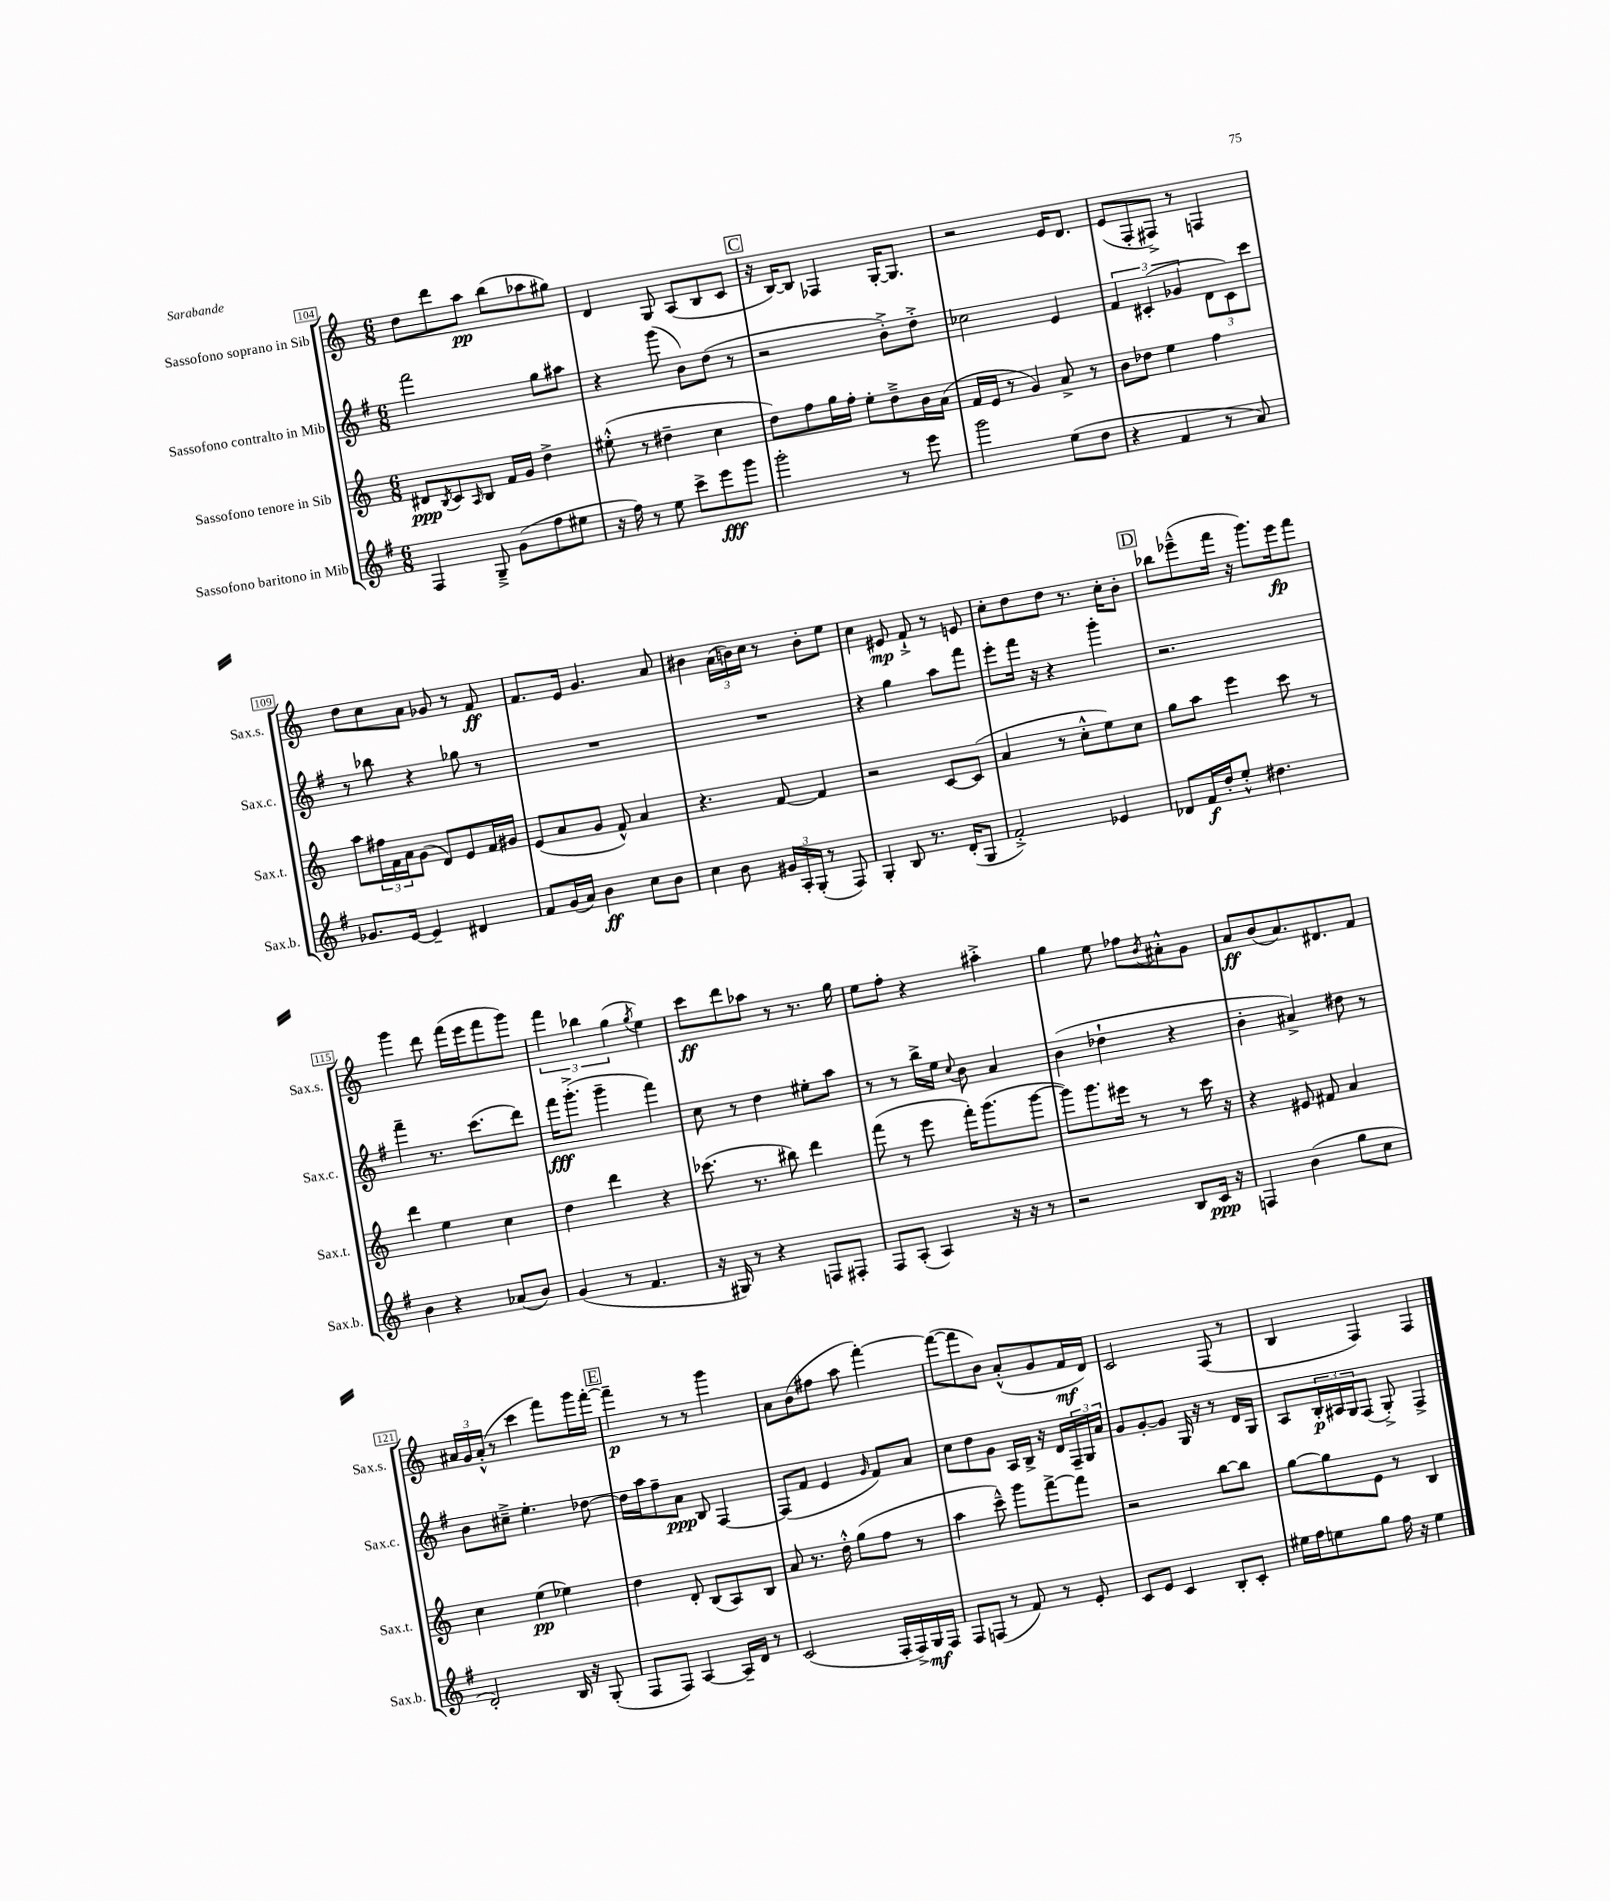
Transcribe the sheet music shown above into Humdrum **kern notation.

**kern	**dynam	**kern	**dynam	**kern	**dynam	**kern	**dynam
*part4	*part4	*part3	*part3	*part2	*part2	*part1	*part1
*staff4	*staff4	*staff3	*staff3	*staff2	*staff2	*staff1	*staff1
*I"Sassofono baritono in Mib	*	*I"Sassofono tenore in Sib	*	*I"Sassofono contralto in Mib	*	*I"Sassofono soprano in Sib	*
*I'Sax.b.	*	*I'Sax.t.	*	*I'Sax.c.	*	*I'Sax.s.	*
*clefG2	*	*clefG2	*	*clefG2	*	*clefG2	*
*k[f#]	*	*k[]	*	*k[f#]	*	*k[]	*
*M6/8	*	*M6/8	*	*M6/8	*	*M6/8	*
=104	=104	=104	=104	=104	=104	=104	=104
4F#/	.	8d#X/L	ppp	2fff#\	.	8dd\L	.
.	.	8qB/	.	.	.	.	.
.	.	8c/	.	.	.	8ddd\	.
.	.	16qqA/	.	.	.	.	.
8G~^/	.	8B/J	.	.	.	8aa\J	pp
(8g\L	.	16f/LL	.	.	.	(8bb\L	.
.	.	16g/JJ	.	.	.	.	.
8ff#\	.	4dd^\	.	8gg\L	.	8aa-X\	.
8ee#X\J	.	.	.	8aa#X\J	.	8gg#X\J)	.
=105	=105	=105	=105	=105	=105	=105	=105
16r	.	(8ee#X'^^\	.	4r	.	4d/	.
16ff#\)	.	.	.	.	.	.	.
8r	.	8r	.	.	.	.	.
8ee\	.	4dd#X~\	.	(8ggg\	.	8G/	.
8ccc^\L	.	.	.	8b\L)	.	(8A/L	.
8eee\	fff	4cc\	.	(8dd\J	.	8B/	.
8ggg\J	.	.	.	8r	.	8c/J	.
!!LO:REH:place=s1:t=C
=106	=106	=106	=106	=106	=106	=106	=106
2ggg'\	.	8dd\L)	.	2r	.	16r	.
.	.	.	.	.	.	[16B/KL)	.
.	.	8ff\	.	.	.	8B/J]	.
.	.	16gg\L	.	.	.	4F-X/	.
.	.	16ff'\JJ	.	.	.	.	.
.	.	8ee'\L	.	.	.	.	.
8r	.	8dd~^\	.	8b'^\L)	.	[16G'/KL	.
.	.	.	.	.	.	8.G/J]	.
8eee\	.	16b\L	.	8dd'^\J	.	.	.
.	.	(16a\JJ	.	.	.	.	.
=107	=107	=107	=107	=107	=107	=107	=107
2ggg\	.	16f/LL	.	2cc-X\	.	2r	.
.	.	16e/JJ	.	.	.	.	.
.	.	8r	.	.	.	.	.
.	.	4g/)	.	.	.	.	.
(8ee\L	.	8a^/	.	4e/	.	16e/KL	.
.	.	.	.	.	.	8.d/J	.
8dd\J	.	8r	.	.	.	.	.
=108	=108	=108	=108	=108	=108	=108	=108
4r	.	8b\L	.	6f#/	.	(8e/L	.
.	.	8dd-X\J	.	.	.	8F'/	.
.	.	.	.	(6c#X'/	.	.	.
4f#/	.	4ee\	.	.	.	8F#X^/J)	.
.	.	.	.	6g-X/	.	.	.
.	.	.	.	.	.	8r	.
8r	.	4ff\	.	12d\L	.	4Fn/	.
.	.	.	.	12c#\)	.	.	.
8a/)	.	.	.	.	.	.	.
.	.	.	.	12ccc\J	.	.	.
!!LO:LB:g=z
=109	=109	=109	=109	=109	=109	=109	=109
8.g-X/L	.	8aa\L	.	8r	.	8dd\L	.
.	.	24ff#X\L	.	8bb-X\	.	8cc\	.
.	.	24f\	.	.	.	.	.
[16e/Jk	.	.	.	.	.	.	.
.	.	24a\J	.	.	.	.	.
4e~/]	.	(8g\J	.	4r	.	8a\J	.
.	.	8d/L)	.	.	.	8g-X/	.
4d#X/	.	8e/	.	8gg-X\	.	8r	.
.	.	16f/L	.	8r	.	8f/	ff
.	.	16g#X/JJ	.	.	.	.	.
=110	=110	=110	=110	=110	=110	=110	=110
8f#/L	.	(8e/L	.	2.r	.	8.f/L	.
(16g/L	.	8a/	.	.	.	.	.
16a/JJ)	.	.	.	.	.	16e/Jk	.
4b\	ff	8g/J	.	.	.	4.g/	.
.	.	8f^^/)	.	.	.	.	.
8cc\L	.	4a/	.	.	.	.	.
8b\J	.	.	.	.	.	8a/	.
=111	=111	=111	=111	=111	=111	=111	=111
4cc\	.	4.r	.	2.r	.	4b#X\	.
8b\	.	.	.	.	.	(24a\LL	.
.	.	.	.	.	.	24bn\)	.
.	.	.	.	.	.	24cc\JJ	.
24g#X/LL	.	[8f/	.	.	.	8r	.
24A'/	.	.	.	.	.	.	.
(24G'/JJ	.	.	.	.	.	.	.
8r	.	4f/]	.	.	.	8b'\L	.
8F#/)	.	.	.	.	.	8ee\J	.
=112	=112	=112	=112	=112	=112	=112	=112
4G'/	.	2r	.	4r	.	4cc\	.
8B/	.	.	.	4gg\	.	8e#X/	mp
8.r	.	.	.	.	.	8f`^/	.
.	.	[8c/L	.	8aa\L	.	8r	.
(16d'/KL	.	.	.	.	.	.	.
8G/J	.	(8c/J]	.	8fff#\J	.	8en/	.
=113	=113	=113	=113	=113	=113	=113	=113
2f#'^/)	.	4a/	.	8eee'\L	.	8cc'\L	.
.	.	.	.	16fff#\Jk	.	8dd\	.
.	.	.	.	16r	.	.	.
.	.	8r	.	4r	.	8dd\J	.
.	.	8cc'^^\L	.	.	.	8.r	.
4e-X/	.	8ee\)	.	4ggg'\	.	.	.
.	.	.	.	.	.	16cc'\KL	.
.	.	8cc\J	.	.	.	8b'\J	.
!!LO:REH:place=s1:t=D
=114	=114	=114	=114	=114	=114	=114	=114
8d-X/L	.	8gg\L	.	2.r	.	8bb-X\L	.
16f#/L	f	8aa\J	.	.	.	(8eee-X~^^\	.
16dd'/J	.	.	.	.	.	.	.
8ee'^^/J	.	4eee\	.	.	.	16fff\Jk	.
.	.	.	.	.	.	16r	.
4.dd#X\	.	.	.	.	.	8.ggg\L)	.
.	.	8ccc\	.	.	.	.	.
.	.	.	.	.	.	16eee-\k	fp
.	.	8r	.	.	.	8fff\J	.
!!LO:LB:g=z
=115	=115	=115	=115	=115	=115	=115	=115
4b\	.	4ddd\	.	4fff#~\	.	4ggg\	.
4r	.	4ee\	.	8.r	.	8ddd\	.
.	.	.	.	.	.	(16fff\LL	.
.	.	.	.	(8.ccc\L	.	16eee\J	.
(8a-X/L	.	4cc\	.	.	.	8fff\	.
8b/J)	.	.	.	8ddd\J)	.	8ggg\J)	.
=116	=116	=116	=116	=116	=116	=116	=116
(4g/	.	4dd\	.	16fff#\KL	fff	6fff\	.
.	.	.	.	(8.ggg'^\J	.	.	.
.	.	.	.	.	.	6bb-X\	.
8r	.	4ddd\	.	4ggg~\	.	.	.
.	.	.	.	.	.	(6gg\	.
4.f#/	.	.	.	.	.	.	.
.	.	.	.	.	.	8qgg/	.
.	.	4r	.	4fff#\)	.	4ee\)	.
=117	=117	=117	=117	=117	=117	=117	=117
16r	.	(8.ccc-X\	.	8cc\	.	8ccc\L	ff
16G#X/)	.	.	.	.	.	.	.
8r	.	.	.	8r	.	8ddd\	.
.	.	8.r	.	.	.	.	.
4r	.	.	.	4dd\	.	8aa-X\J	.
.	.	8bb#X\)	.	.	.	8r	.
8Fn/L	.	4ddd\	.	8ee#X'\L	.	8.r	.
8F#X'/J	.	.	.	8aa\J	.	.	.
.	.	.	.	.	.	16gg\	.
=118	=118	=118	=118	=118	=118	=118	=118
8F#/L	.	(8fff\	.	8r	.	8ee\L	.
(8A'/J	.	8r	.	8r	.	8ff'\J	.
4A/)	.	8eee\	.	16bb^\LL	.	4r	.
.	.	.	.	16ee\JJ	.	.	.
.	.	.	.	8qqcc/	.	.	.
.	.	16fff'\KL)	.	8b\	.	.	.
.	.	(8.ggg\	.	.	.	.	.
16r	.	.	.	4a/	.	4aa#X'^\	.
16r	.	.	.	.	.	.	.
8r	.	[8ggg\J	.	.	.	.	.
=119	=119	=119	=119	=119	=119	=119	=119
2r	.	8ggg\L])	.	(4b\	.	4gg\	.
.	.	8.ggg\	.	.	.	.	.
.	.	.	.	4dd-X`\	.	8ee\	.
.	.	16eee#X\Jk	.	.	.	.	.
.	.	8r	.	.	.	8ff-X\L	.
.	.	.	.	.	.	8qb/	.
8B/L	.	8r	.	4r	.	8a#X'^^\	.
16c/Jk	ppp	16ccc\	.	.	.	8g\J	.
16r	.	16r	.	.	.	.	.
=120	=120	=120	=120	=120	=120	=120	=120
4Fn/	.	4r	.	4b'\	.	8a/L	ff
.	.	.	.	.	.	(8b/	.
(4b\	.	8e#X/	.	4a#X^/)	.	8.a/)	.
.	.	8f#X/	.	.	.	.	.
.	.	.	.	.	.	8.d#X/	.
8gg\L	.	4a/	.	8dd#X\	.	.	.
8cc\J	.	.	.	8r	.	8f/J	.
!!LO:LB:g=z
=121	=121	=121	=121	=121	=121	=121	=121
2d'/)	.	4cc\	.	8b\L	.	24a#X/LL	.
.	.	.	.	.	.	24g/	.
.	.	.	.	.	.	(24a#'^^/JJ	.
.	.	.	.	8cc#X~^\J	.	8r	.
.	.	(4ee\	pp	4.ee'\	.	4ccc\	.
16B/	.	4ee-X\)	.	.	.	8fff\L)	.
16r	.	.	.	.	.	.	.
(8G'/	.	.	.	[8dd-X\	.	16ggg\L	.
.	.	.	.	.	.	[16fff'\JJ	.
!!LO:REH:place=s1:t=E
=122	=122	=122	=122	=122	=122	=122	=122
8F#/L	.	4dd\	.	16dd-\LL]	.	4fff~\]	p
.	.	.	.	16aa\J	.	.	.
8F#/J)	.	.	.	8ff#~\	.	.	.
[4A/	.	8d'/	.	8a\J	ppp	8r	.
.	.	(8B/L	.	8B/	.	8r	.
16A~/LL]	.	8A/)	.	[4F#/	.	4ggg\	.
16d/JJ	.	.	.	.	.	.	.
8r	.	8B/J	.	.	.	.	.
=123	=123	=123	=123	=123	=123	=123	=123
(2c/	.	8a/	.	(8F#/L]	.	8a\L	.
.	.	8.r	.	8f#/J	.	(8b\	.
.	.	.	.	4e/	.	8ff#X\J	.
.	.	16dd'^^\	.	.	.	.	.
.	.	(8gg\L	.	.	.	8aa\	.
.	.	.	.	16qqg/	.	.	.
16F#'/LL	.	8ff\J	.	8f#/L)	.	[4fff'\)	.
16F#^/)	.	.	.	.	.	.	.
16G/	mf	8r	.	8a/J	.	.	.
16F#/JJ	.	.	.	.	.	.	.
=124	=124	=124	=124	=124	=124	=124	=124
8F#/L	.	4aa\	.	8cc\L	.	(8fff\L_	.
(8Fn/J	.	.	.	8dd\	.	8fff\]	.
8r	.	8ccc~^^\)	.	8g\J	.	8b\J)	.
8f#/)	.	8ggg\L	.	16A/LL	.	(8a'^^/L	.
.	.	.	.	16B^/JJ	.	.	.
8r	.	[8fff^\	.	16r	.	8g/	.
.	.	.	.	16d/LL	.	.	.
8e'/	.	8fff\J]	.	24F#~/	.	16f/L	mf
.	.	.	.	24G/	.	.	.
.	.	.	.	.	.	16d/JJ)	.
.	.	.	.	24a/JJ	.	.	.
=125	=125	=125	=125	=125	=125	=125	=125
8c/L	.	2r	.	8g/L	.	2c/	.
8e/J	.	.	.	[8g'/	.	.	.
4c/	.	.	.	8g/J]	.	.	.
.	.	.	.	16G/	.	.	.
.	.	.	.	16r	.	.	.
8B'/L	.	[8bb\L	.	8r	.	(8F/	.
8c'/J	.	8bb\J]	.	16d/LL	.	8r	.
.	.	.	.	16G/JJ	.	.	.
=126	=126	=126	=126	=126	=126	=126	=126
16ee#X\LL	.	[8gg\L	.	8A/L	.	4B/	.
16ff#\J	.	.	.	.	.	.	.
8een\	.	8gg\]	.	24B'/L	p	.	.
.	.	.	.	24A#X/	.	.	.
.	.	.	.	24G/J	.	.	.
8gg\J	.	8e\J	.	(8F#/J	.	4F/)	.
16ff#\	.	8r	.	8G'^/)	.	.	.
16r	.	.	.	.	.	.	.
4ee\	.	4B/	.	4F#^/	.	4F/	.
==	==	==	==	==	==	==	==
*-	*-	*-	*-	*-	*-	*-	*-
